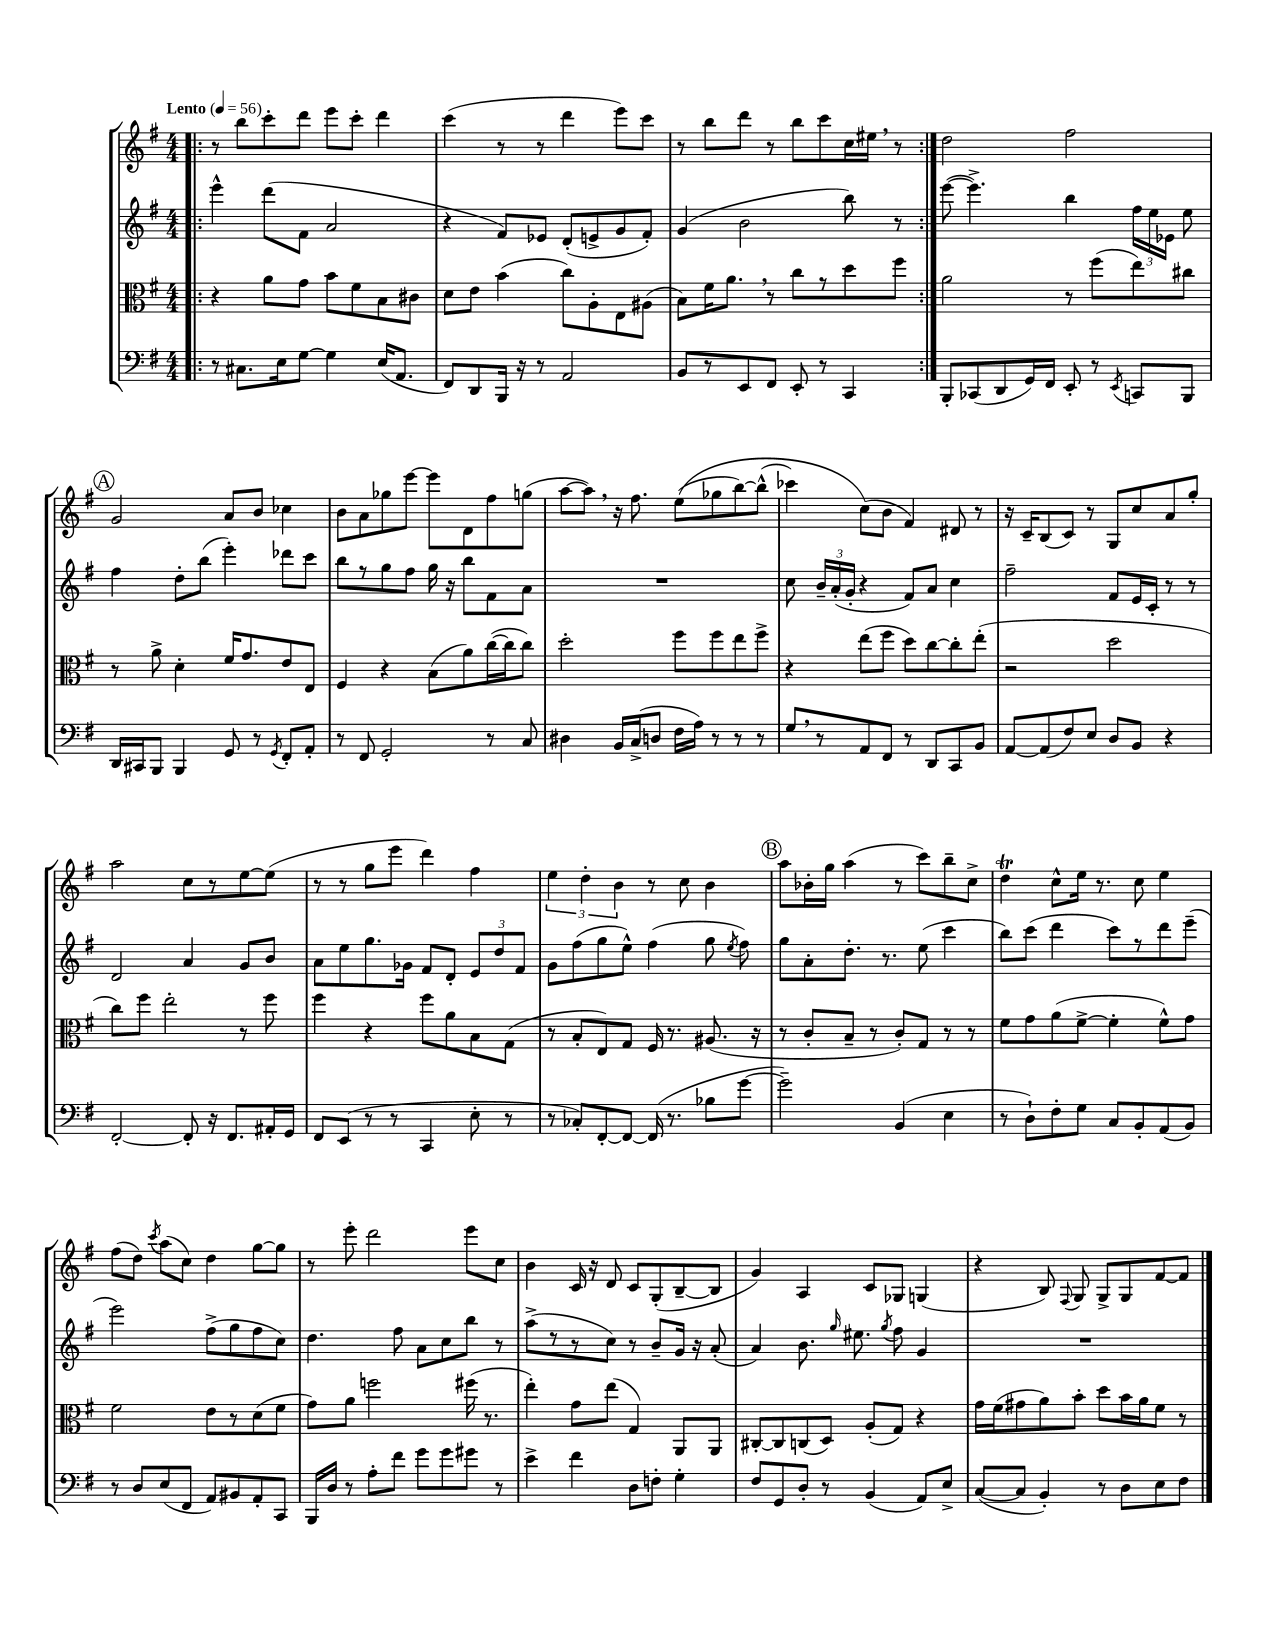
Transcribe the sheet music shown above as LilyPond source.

<<
\new StaffGroup <<
\new Staff = "s0" {
    \clef treble \key g \major \numericTimeSignature \time 4/4 \tempo "Lento" 4 = 56
    \autoBeamOff \repeat volta 2 { \bar ".|:" r8 b''8[ c'''8-. d'''8] e'''8[ c'''8]-. d'''4 |
    c'''4( r8 r8 d'''4 e'''8[) c'''8] |
    r8 b''8[ d'''8] r8 b''8[ c'''8 c''16 eis''16] \breathe r8 | }
    d''2 fis''2 |
    \mark \markup { \circle "A" } g'2 a'8[ b'8] ces''4 |
    b'8[ a'8 ges''8 e'''8]~ e'''8[ d'8 fis''8 g''8]( |
    a''8[~ a''8]) \breathe r16 fis''8. e''8[(\( ges''8 b''8~) b''8]-^( |
    ces'''4) c''8[(\) b'8] fis'4) dis'8 r8 |
    r16 c'16[-- b8( c'8]) r8 g8[ c''8 a'8 g''8]-. |
    a''2 c''8[ r8 e''8~ e''8]( |
    r8 r8 g''8[ e'''8] d'''4) fis''4 |
    \tuplet 3/2 { e''4 d''4-. b'4 } r8 c''8 b'4 |
    \mark \markup { \circle "B" } a''8[ bes'16-. g''16] a''4( r8 c'''8[) b''8-- c''8]-> |
    d''4\trill c''8[-^ e''16] r8. c''8 e''4 |
    fis''8[( d''8]) \acciaccatura { c'''8 } a''8[( c''8]) d''4 g''8[~ g''8] |
    r8 e'''8-. d'''2 e'''8[ c''8] |
    b'4 c'16 r16 d'8 c'8[ g8-.( b8~-- b8] |
    g'4) a4 c'8[ ges8] g4( |
    r4 b8) \appoggiatura { fis8 } g8 g8[-> g8 fis'8~ fis'8] \bar "|." |
}
\new Staff = "s1" {
    \clef treble \key g \major \numericTimeSignature \time 4/4
    \autoBeamOff \repeat volta 2 { \bar ".|:" e'''4-^ d'''8[( fis'8] a'2 |
    r4 fis'8[) ees'8] d'8[-.( e'8-> g'8 fis'8]-.) |
    g'4( b'2 b''8) r8 | }
    e'''8~( e'''4.->) b''4 \tuplet 3/2 { fis''16[ e''16 ees'16] } e''8 |
    \mark \markup { \circle "A" } fis''4 d''8[-. b''8]( e'''4-.) des'''8[ c'''8] |
    b''8[ r8 g''8 fis''8] g''16 r16 b''8[ fis'8 a'8] |
    R1 |
    c''8 \tuplet 3/2 { b'16[-- a'16-.( g'16]-. } r4 fis'8[) a'8] c''4 |
    fis''2-- fis'8[ e'16 c'16]-. r8 r8 |
    d'2 a'4 g'8[ b'8] |
    a'8[ e''8 g''8. ges'16] fis'8[ d'8]-. \tuplet 3/2 { e'8[ d''8 fis'8] } |
    g'8[ fis''8( g''8 e''8]-^) fis''4( g''8 \acciaccatura { e''8 } fis''8) |
    \mark \markup { \circle "B" } g''8[ a'8-. d''8.]-. r8. e''8( c'''4 |
    b''8[) c'''8]( d'''4 c'''8[) r8 d'''8 e'''8]--( |
    e'''2) fis''8[->( g''8 fis''8 c''8]) |
    d''4. fis''8 a'8[ c''8 b''8] r8 |
    a''8[->( r8 r8 c''8]) r8 b'8[-- g'16] r16 a'8-.( |
    a'4) b'8. \grace { g''16 } eis''8. \acciaccatura { g''8 } fis''8 g'4 |
    R1 \bar "|." |
}
\new Staff = "s2" {
    \clef alto \key g \major \numericTimeSignature \time 4/4
    \autoBeamOff \repeat volta 2 { \bar ".|:" r4 a'8[ g'8] b'8[ fis'8 b8 cis'8] |
    d'8[ e'8] b'4( c''8[) a8-. e8 ais8]( |
    b8[) fis'16 a'8.] \breathe r8 c''8[ r8 d''8 fis''8] | }
    a'2 r8 fis''8[( e''8) cis''8] |
    \mark \markup { \circle "A" } r8 a'8-> d'4-. fis'16[ g'8. e'8 e8] |
    fis4 r4 b8[( a'8) c''16~( c''16 c''8]) |
    d''2-. fis''8[ fis''8 e''8 fis''8]-> |
    r4 e''8[( fis''8] d''8[) c''8~ c''8-. e''8]-.( |
    r2 d''2 |
    c''8[) fis''8] e''2-. r8 fis''8 |
    fis''4 r4 fis''8[ a'8 b8 g8]( |
    r8 b8[-. e8) g8] fis16 r8. ais8.( r16 |
    \mark \markup { \circle "B" } r8 c'8[-. b8]-- r8 c'8[-.) g8] r8 r8 |
    fis'8[ g'8 a'8( fis'8]~-> fis'4-. fis'8[-^) g'8] |
    fis'2 e'8[ r8 d'8( fis'8] |
    g'8[) a'8] f''2 fis''16( r8. |
    e''4-.) g'8[ e''8]( g4) a,8[ a,8] |
    cis8[~-. cis8 c8( d8]) a8[-.( g8]) r4 |
    g'16[ fis'16( gis'8 a'8) b'8]-. d''8[ b'16 a'16 fis'8] r8 \bar "|." |
}
\new Staff = "s3" {
    \clef bass \key g \major \numericTimeSignature \time 4/4
    \autoBeamOff \repeat volta 2 { \bar ".|:" r8 cis8.[ e16 g8]~ g4 e16[( a,8.] |
    fis,8[) d,8 b,,16] r16 r8 a,2 |
    b,8[ r8 e,8 fis,8] e,8-. r8 c,4 | }
    b,,8[-. ces,8( d,8 g,16) fis,16] e,8-. r8 \acciaccatura { e,8 } c,8[ b,,8] |
    \mark \markup { \circle "A" } d,16[ cis,16 b,,8] b,,4 g,8 r8 \acciaccatura { g,8 } fis,8[-. a,8]-. |
    r8 fis,8 g,2-. r8 c8 |
    dis4 b,16[ c16->( d8] fis16[ a16]) r8 r8 r8 |
    g8[ \breathe r8 a,8 fis,8] r8 d,8[ c,8 b,8] |
    a,8[~ a,8( fis8) e8] d8[ b,8] r4 |
    fis,2~-. fis,8-. r16 fis,8.[ ais,16-. g,16] |
    fis,8[ e,8]( r8 r8 c,4 e8-. r8 |
    r8 ces8[-.) fis,8~-. fis,8]~ fis,16( r8. bes8[ g'8]~ |
    \mark \markup { \circle "B" } g'2--) b,4( e4 |
    r8 d8[-!) fis8-. g8] c8[ b,8-. a,8( b,8]) |
    r8 d8[ e8( fis,8] a,8[) bis,8 a,8-. c,8] |
    b,,16[ d16] r8 a8[-. fis'8] g'8[ g'8 gis'8] r8 |
    e'4-> fis'4 d8[ f8]-. g4-. |
    fis8[ g,8 d8]-. r8 b,4( a,8[) e8]-> |
    c8[~( c8] b,4-.) r8 d8[ e8 fis8] \bar "|." |
}
>>
>>
\layout { \context { \Score \remove "Bar_number_engraver" } }
